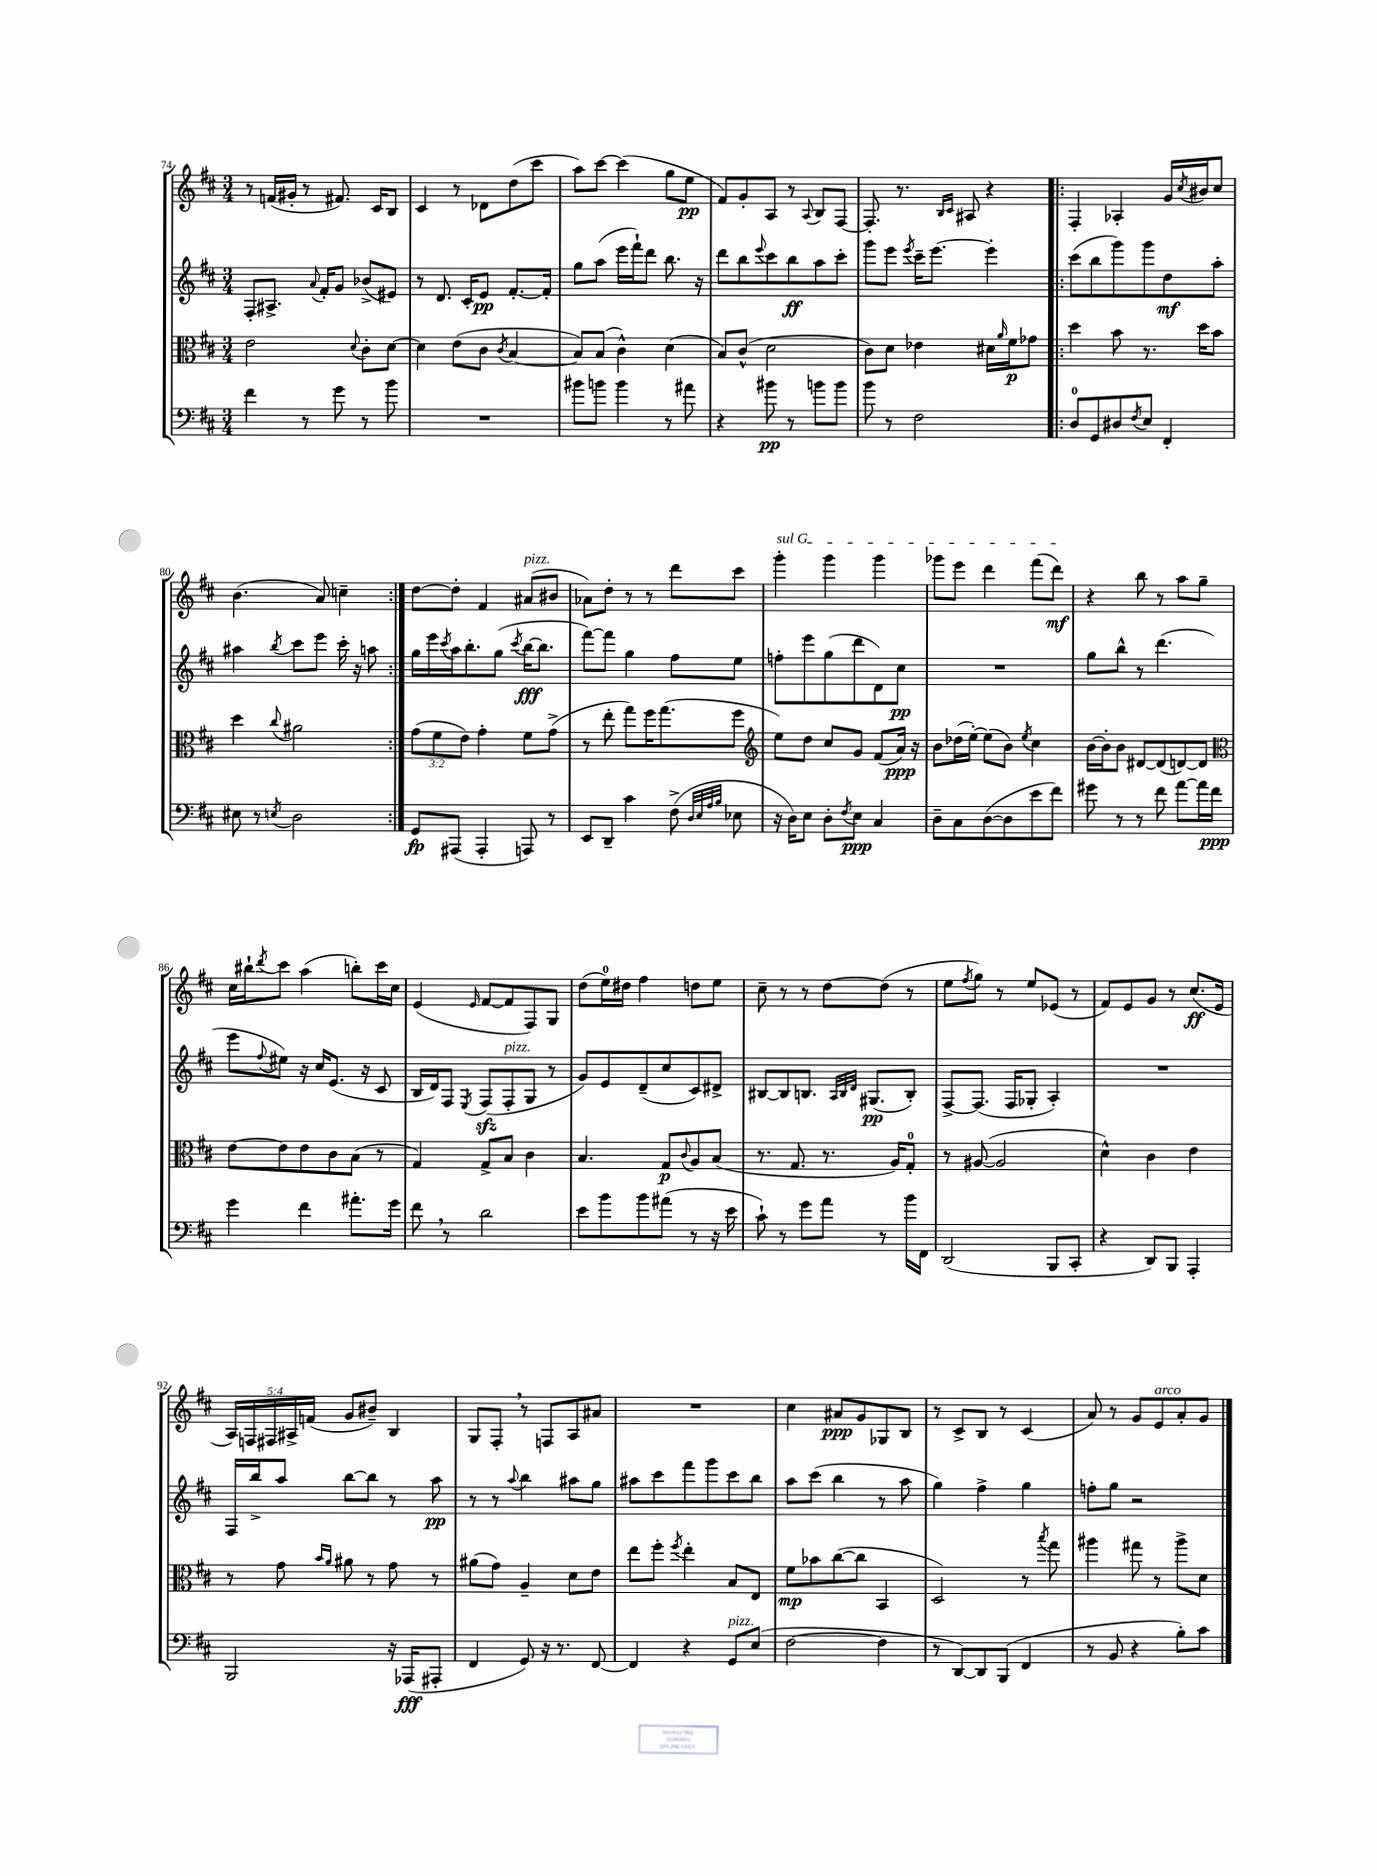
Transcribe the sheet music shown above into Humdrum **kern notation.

**kern	**kern	**kern	**kern
*staff4	*staff3	*staff2	*staff1
*clefF4	*clefC3	*clefG2	*clefG2
*k[f#c#]	*k[f#c#]	*k[f#c#]	*k[f#c#]
*M3/4	*M3/4	*M3/4	*M3/4
4f#\	2e\	8F#'/L	8r
.	.	8.A#^/J	(16f/LL
.	.	.	16g#'/JJ
8r	.	.	8r
.	.	8qqa/	.
.	.	16f#'/LK	.
8g\	.	8g/J	8.f#/)
.	8qqd/	.	.
8r	8c#'\L	(8b-^/L	.
.	.	.	16c#/LK
8b\	[8d\J	8e#/J)	8B/J
=	=	=	=
2.r	4d\]	8r	4c#/
.	.	8.d/	.
.	(8e\L	.	8r
.	.	16c#'/LK	.
.	8c#\J	8e/J	8d-\L
.	8qc#/	.	.
.	[4B/	[8.f#'/L	(8dd\
.	.	.	8ccc#\J
.	.	16f#'/]Jk	.
=	=	=	=
8b#\L	8B/]L)	8gg\L	8aa\L)
8b\J	(8B/J	(8aa\J	[8ccc#\J
4b\	4c#^^\)	16eee\LL	(4ccc#\]
.	.	16fff#`\J)	.
.	.	8ddd\J	.
8r	(4d\	8.bb\	8gg\L
8a#\	.	.	8ee\J
.	.	16r	.
=	=	=	=
4r	8B/L)	8ddd\L	8f#/L)
.	(8c#^^/J	8bb\	8g'/
.	.	8qqeee/	.
8b#\	2d\	8ccc#\	8A/J
8r	.	8bb\	8r
.	.	.	8qqA/
8b\L	.	8aa\	8B/L
8b\J	.	8ccc#'\J	[8F#/J
=	=	=	=
8b\	8c#\L)	8ggg\L	8.F#'/]
8r	8d\J	8eee\J	.
.	.	.	8.r
.	.	8qeee/	.
2F#\	4e-\	16ccc#~\LK	.
.	.	[8.eee\J	.
.	.	.	16qqB/LL
.	.	.	16qqc#/JJ
.	.	.	8A#/
.	16d#\LL	4eee'\]	4r
.	16qqa/	.	.
.	16f#\J	.	.
.	8g-\J	.	.
=!|:	=!|:	=!|:	=!|:
8D/L	4dd\	(8ccc#\L	4F#'/
8GG/	.	8bb\	.
8D#/	8b\	8ggg\)	4A-'/
8qF#/	.	.	.
8E/J	8.r	8ggg\	.
4FF#'/	.	8dd\	16g/LL
.	.	.	8qcc#/
.	16dd\LK	.	16b#/J
.	8b\J	8aa'\J	8cc#/J
=	=	=	=
8E#\	4dd\	4aa#\	(4.b\
8r	.	.	.
8qE/	8qqcc#/	8qbb/	.
2D\	2a#\	8ccc#\L	.
.	.	8eee\J	8a/)
.	.	16ccc#'\	4cc~\
.	.	16r	.
.	.	8aa\	.
=:|!	=:|!	=:|!	=:|!
8GG/L	(12g\L	16gg\LL	[8dd\L
.	.	16eee\	.
.	12f#\	.	.
.	.	8qccc#/	.
(8AAA#/J	.	16aa\J	8dd'\]J
.	12e\J)	.	.
.	.	8.bb'\	.
4AAA#'/	4g'\	.	4f#/
.	.	(8gg\J	.
.	.	8qccc#/	.
8AAA/)	8f#\L	[16bb\LK	(8a#/L
.	.	8.bb\]J	.
8r	(8g^\J	.	8b#/J
=	=	=	=
8EE/L	8r	[8fff#\L)	8a-\L)
8DD~/J	8ee'\	8fff#\]J	8dd'\J
4c#\	8gg\L)	4gg\	8r
.	16ff#\K	.	8r
.	(8.gg\	.	.
(8F#^\	.	8ff#\L	8ddd\L
32qqD/LLL	.	.	.
32qqE/	.	.	.
32qqA/	.	.	.
32qqB/JJJ	.	.	.
8E-\	8ff#\J	8ee\J	8ccc#\J
=	=	=	=
*	*clefG2	*	*
16r	8ee\L)	8ff'\L	4ggg'\
16D\LK)	.	.	.
8E\J	8dd\J	8eee\	.
8D'\L	8cc#/L	(8gg\	4ggg\
8qF#/	.	.	.
8E\J	8g/J	8ddd\	.
4C#/	(8f#/L	8d\)	4ggg\
.	16a/Jk)	8cc#\J	.
.	16r	.	.
=	=	=	=
8D~\L	8b\L	2.r	8ggg-\L
8C#\	(16dd-\L	.	8eee\J
.	[16ee'\JJ)	.	.
([8D\	(8ee\]L	.	4ddd\
8D\]	8b\J)	.	.
.	8qee/	.	.
8e\	4cc#\	.	(8fff#\L
8f#\J)	.	.	8ddd\J)
=	=	=	=
8g#\	[16b\LL	8gg\L	4r
.	16b'\]J	.	.
8r	8b\J	8bb^^\J	.
8r	[8d#/L	8r	8bb\
8f#\	(8d#/]	(4.ddd\	8r
[8a\L	[8d/)	.	8aa\L
16a\]L	8d/]J	.	8gg~\J
16f#\JJ	.	.	.
=	=	=	=
*	*clefC3	*	*
4g\	[8e\L	8eee\L	16cc#\LL
.	.	.	16bb#`\J
.	.	8qqff#/	8qddd/
.	8e\]	8ee#\J)	8ccc#\J
4f#\	8e\	16r	(4aa\
.	.	16cc#/LK	.
.	8c#\	(8.e/J	.
8.a#'\L	(8B\J	.	8bb'\L)
.	.	16r	.
.	8r	8c#/	16ccc#\L
16g\Jk	.	.	16cc#\JJ
=	=	=	=
8f#\	4G/)	16B/LL	(4e/
.	.	16d/J)	.
8r	.	8F#/J	.
.	.	8qE/	16qqe/
2d\	8G^/L	(8F#/L	[8f#/L
.	8B/J	8F#'/	8f#/]
.	4c#\	8G/J	8F#/)
.	.	8r	8G/J
=	=	=	=
8e\L	4.B/	8g/L)	(8dd\L
8b\	.	8e/	16ee\L)
.	.	.	16dd#\JJ
8b\	.	(8d~/	4ff#\
(8a#\J	8G/L	8cc#/	.
.	8qqc#/	.	.
8r	8A/	8c#/)	8dd\L
16r	(8B/J	8d#^/J	8ee\J
16e\	.	.	.
=	=	=	=
8c#`\)	8.r	[8B#/L	8cc#~\
8r	.	8B#/]	8r
.	8.G/	.	.
8g\L	.	8.B/J	8r
8a\J	8.r	.	[8dd\L
.	.	32qqA/LLL	.
.	.	32qqB/	.
.	.	32qqd/JJJ	.
.	.	(8.G#/L	.
8r	.	.	(8dd\]J
.	16A/LK)	.	.
16b\LL	8G'/J	8B'/J)	8r
16FF#\JJ	.	.	.
=	=	=	=
(2DD/	8r	[8F#^/L	8ee\L
.	.	.	8qff#/
.	([8A#/	(8.F#/]J	8gg\J)
.	2A#/]	.	8r
.	.	16F#/LK	.
.	.	8G-'/J	8ee/L
8BBB/L	.	4A'/)	(8e-/J
8CC#'/J	.	.	8r
=	=	=	=
4r	4d^^\)	2.r	8f#/L)
.	.	.	8e/
8DD/L)	4c#\	.	8g/J
8BBB/J	.	.	8r
4AAA'/	4e\	.	(8.cc#/L
.	.	.	16e/Jk
=	=	=	=
2BBB/	8r	16F#/LL	20A/LL)
.	.	.	20F/
.	.	16bb^/J	.
.	.	.	20F#/
.	8g\	8aa/J	.
.	.	.	20A#^/
.	.	.	(20f/JJ
.	16qqb/LL	.	.
.	16qqa/JJ	.	.
.	8a#\	[8bb\L	8g/L
.	8r	8bb\]J	8b#~/J)
16r	8g\	8r	4B/
(16AAA-/LK	.	.	.
8AAA#'/J	8r	8aa\	.
=	=	=	=
4FF#/	(8a#\L	8r	8G/L
.	8g\J)	8r	8F#'/J
.	.	8qqaa/	.
8GG/)	4A~/	4bb\	8r
16r	.	.	8F/L
8.r	.	.	.
.	8d\L	8aa#\L	8A/
[8FF#/	8e\J	8gg\J	8a#/J
=	=	=	=
4FF#/]	8ee\L	8aa#\L	2.r
.	8ff#'\J	8ccc#\	.
.	8qff#/	.	.
4r	4ee'\	8fff#\	.
.	.	8ggg\	.
8GG/L	8B/L	8ccc#\	.
(8E/J	8E/J	8bb\J	.
=	=	=	=
[2F#\	8f#\L	8aa\L	4cc#\
.	8b-\	(8ccc#\J	.
.	([8cc#\	4bb\	8a#/L
.	8cc#\]J	.	8g/
4F#\]	4BB/	8r	8G-/
.	.	8aa\	8B/J
=	=	=	=
8r	2D/)	4gg\)	8r
[8DD/L)	.	.	8c#^/L
8DD/]	.	4ff#^\	8B/J
(8BBB/J	.	.	8r
4FF#/	8r	4gg\	(4c#/
.	8qbb/	.	.
.	8gg\	.	.
=	=	=	=
8r	4aa#\	8ff'\L	8a/)
8BB/	.	8gg\J	8r
4r	8gg#\	2r	8g/L
.	8r	.	8e/
8B'\L)	8aa#^\L	.	8a'/
8c#\J	8d\J	.	8g/J
==	==	==	==
*-	*-	*-	*-
